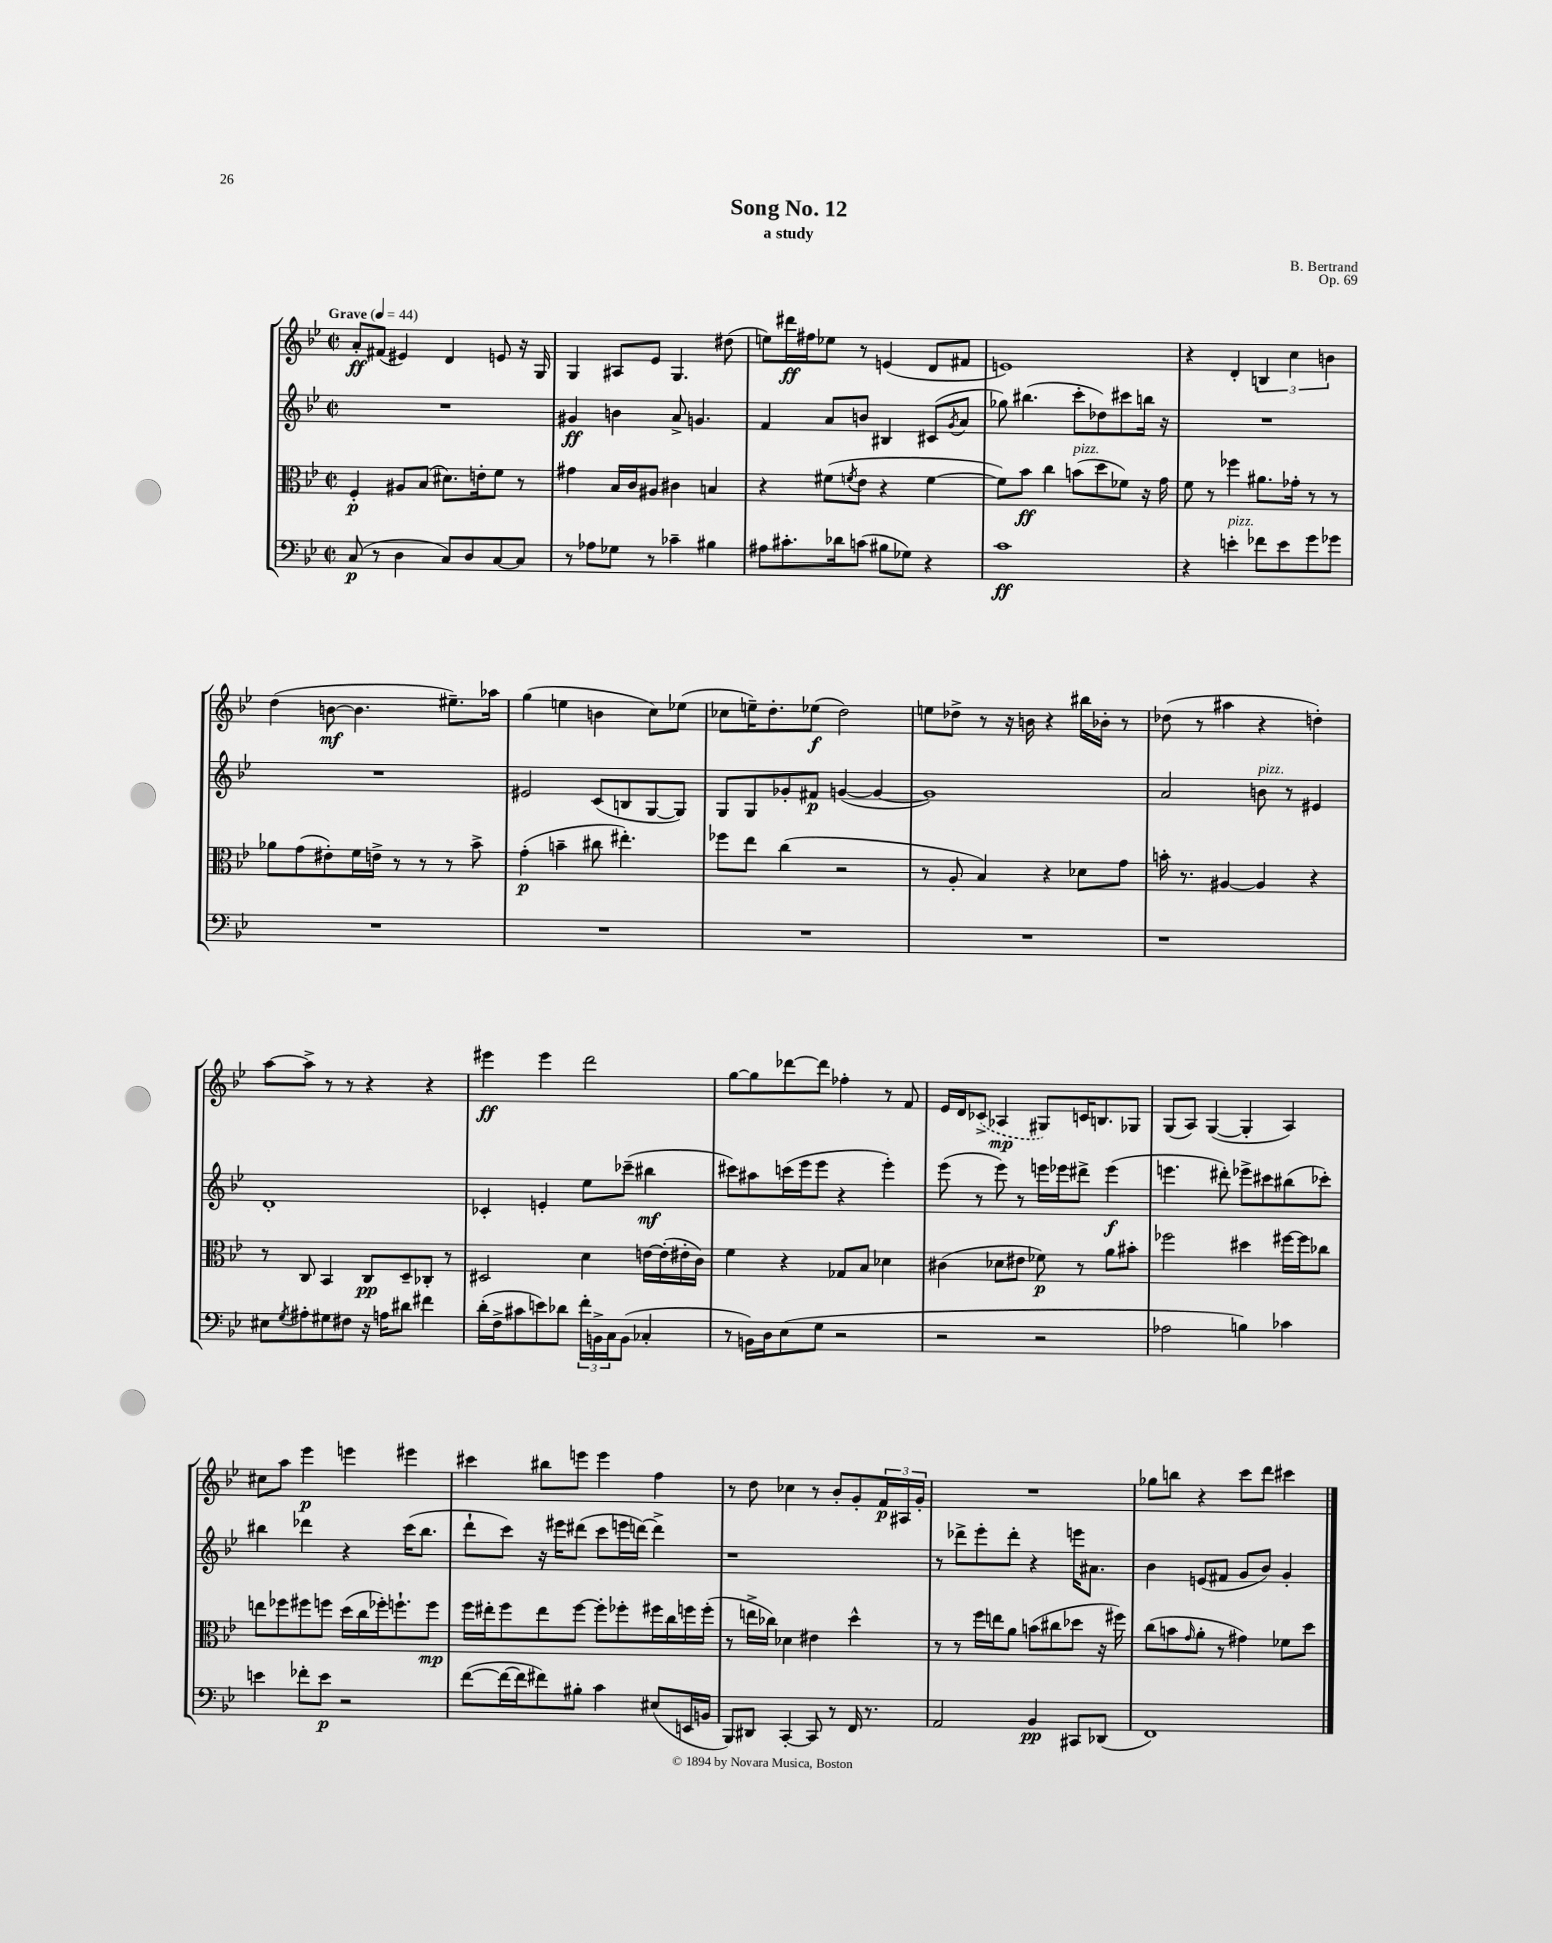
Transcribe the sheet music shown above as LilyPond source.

\header { title = "Song No. 12" composer = "B. Bertrand" subtitle = "a study" opus = "Op. 69" }
<<
\new StaffGroup <<
\new Staff = "s0" {
    \clef treble \key bes \major \defaultTimeSignature \time 2/2 \tempo "Grave" 4 = 44
    a'8-.\ff fis'8( eis'4) d'4 e'8 r16 g16 |
    g4 ais8 ees'8 g4. dis''8( |
    e''8) dis'''16\ff fis''16 ees''8 r8 e'4( d'8 fis'8 |
    e'1) |
    r4 d'4-. \tuplet 3/2 { b4 c''4 b'4 } |
    d''4( b'8~\mf b'4. eis''8.--) aes''16 |
    g''4( e''4 b'4 c''8) ees''8( |
    ces''8 e''16--) d''8.-. ees''8\f( d''2) |
    e''8 des''8-> r8 r16 b'16 r4 bis''16 bes'16-. r8 |
    des''8( r8 ais''4 r4 d''4-.) |
    a''8~ a''8-> r8 r8 r4 r4 |
    eis'''4\ff eis'''4 d'''2 |
    g''8~ g''8 des'''8~ des'''8 fes''4-. r8 f'8 |
    ees'16 d'16 \once \slurDashed ces'8->( aes4\mp gis8) c'16 b8. ges8 |
    g8( a8) g4~( g4-. a4) |
    cis''8 a''8 ees'''4\p e'''4 eis'''4 |
    cis'''4 bis''8 e'''8 e'''4 f''4 |
    r8 d''8 ces''4 r8 bes'8-. g'8-. \tuplet 3/2 { f'16\p ais16 g'16-. } |
    R1 |
    ges''8 b''8 r4 c'''8 d'''8 cis'''4 \bar "|." |
}
\new Staff = "s1" {
    \clef treble \key bes \major \defaultTimeSignature \time 2/2
    R1 |
    gis'4\ff b'4 a'8-> g'4. |
    f'4 a'8 b'8 bis4 cis'8( \acciaccatura { g'8 } a'8 |
    ges''8) bis''4.( c'''8-. des''8) cis'''8 b''16 r16 |
    R1 |
    R1 |
    eis'2 c'8( b8 g8~ g8) |
    g8 g8 ges'8-. fis'8\p g'4~( g'4~ |
    g'1) |
    a'2 b'8^\markup { \italic "pizz." } r8 eis'4 |
    d'1-. |
    ces'4-. e'4-. ees''8 ces'''8--( bis''4\mf |
    cis'''8) ais''8 c'''16( ees'''16 ees'''8 r4 ees'''4-.) |
    ees'''8( r8 ees'''8) r8 e'''16 ees'''16 dis'''8-> ees'''4\f( |
    e'''4. dis'''8-.) ees'''8-> cis'''8 bis''8( ces'''8-.) |
    bis''4 des'''4 r4 c'''16( bis''8. |
    d'''8-! c'''8) r16 eis'''16 dis'''8( c'''8 e'''16 d'''16~) d'''4-> |
    r1 |
    r8 des'''8-> ees'''8-. des'''8-. r4 e'''16 ais'8. |
    bes'4 e'8( fis'8 g'8 bes'8) g'4-. \bar "|." |
}
\new Staff = "s2" {
    \clef alto \key bes \major \defaultTimeSignature \time 2/2
    f4-.\p ais8 bes8( dis'8.) e'16-. f'8 r8 |
    gis'4 bes16 c'16 ais8 cis'4 b4 |
    r4 fis'8( \acciaccatura { f'8 } ees'8 r4 f'4~ |
    f'8) bes'8\ff c''4 b'8^\markup { \italic "pizz." }( d''8 fes'8) r16 g'16 |
    f'8 r8 fes''4 ais'8. ges'16-. r8 r8 |
    aes'8 g'8( eis'8-.) f'16 e'16-> r8 r8 r8 bes'8-> |
    g'4-.\p( b'4-- cis''8 eis''4.-.) |
    fes''8 ees''8 c''4( r2 |
    r8 a8-. bes4) r4 des'8 g'8 |
    b'16-. r8. ais4~ ais4 r4 |
    r8 c8 bes,4 c8\pp d8-- ces8-. r8 |
    dis2 d'4 e'16~ e'16-.( eis'16-. c'16) |
    f'4 r4 ges8 bes8 des'4 |
    cis'4( des'8 eis'8 fes'8\p) r8 a'8 bis'8-. |
    fes''2 dis''4 fis''16~ fis''16 ces''8 |
    e''8 fes''8 fis''8 f''8 d''16( c''16 fes''16-.) f''8.-! f''8\mp |
    f''16 eis''16-. f''8 eis''8 f''8~ f''8-. fes''8-. fis''16 c''16 f''16 f''16-.( |
    r8 e''16-> ces''16) des'4 eis'4 d''4-^ |
    r8 r8 f''16 e''16 a'8 b'8( cis''8 des''8 r16 fis''16) |
    c''8( b'8 \grace { g'16 } a'8-. r8 gis'4) fes'8 d''8 \bar "|." |
}
\new Staff = "s3" {
    \clef bass \key bes \major \defaultTimeSignature \time 2/2
    c8\p( r8 d4 c8) d8 c8~ c8 |
    r8 aes8 ges8 r8 ces'4-- bis4 |
    ais8 cis'8.-. des'16 c'8( bis8 ges8) r4 |
    c'1\ff |
    r4 e'4-.^\markup { \italic "pizz." } fes'8 e'8 g'8 ges'8 |
    R1 |
    R1 |
    R1 |
    R1 |
    r1 |
    eis8 \acciaccatura { g8 } ais8-. gis8 fis8 r16 a16 dis'8 fis'4 |
    d'16-.( f16-> cis'8 e'8) des'8 \tuplet 3/2 { f'16-. b,16-> c16 } b,8( ces4-. |
    r8 b,16) d16 ees8( g8 r2 |
    r2 r2 |
    aes2 b4) ces'4 |
    e'4 fes'8-. e'8\p r2 |
    f'8~( f'16~ f'16 fis'8) bis8-. c'4 eis8( e,16 b,16 |
    bes,,8) dis,8 c,4~-. c,8 r8 f,16 r8. |
    a,2 bes,4\pp cis,8 des,8( |
    f,1) \bar "|." |
}
>>
>>
\layout { \context { \Score \remove "Bar_number_engraver" } }
